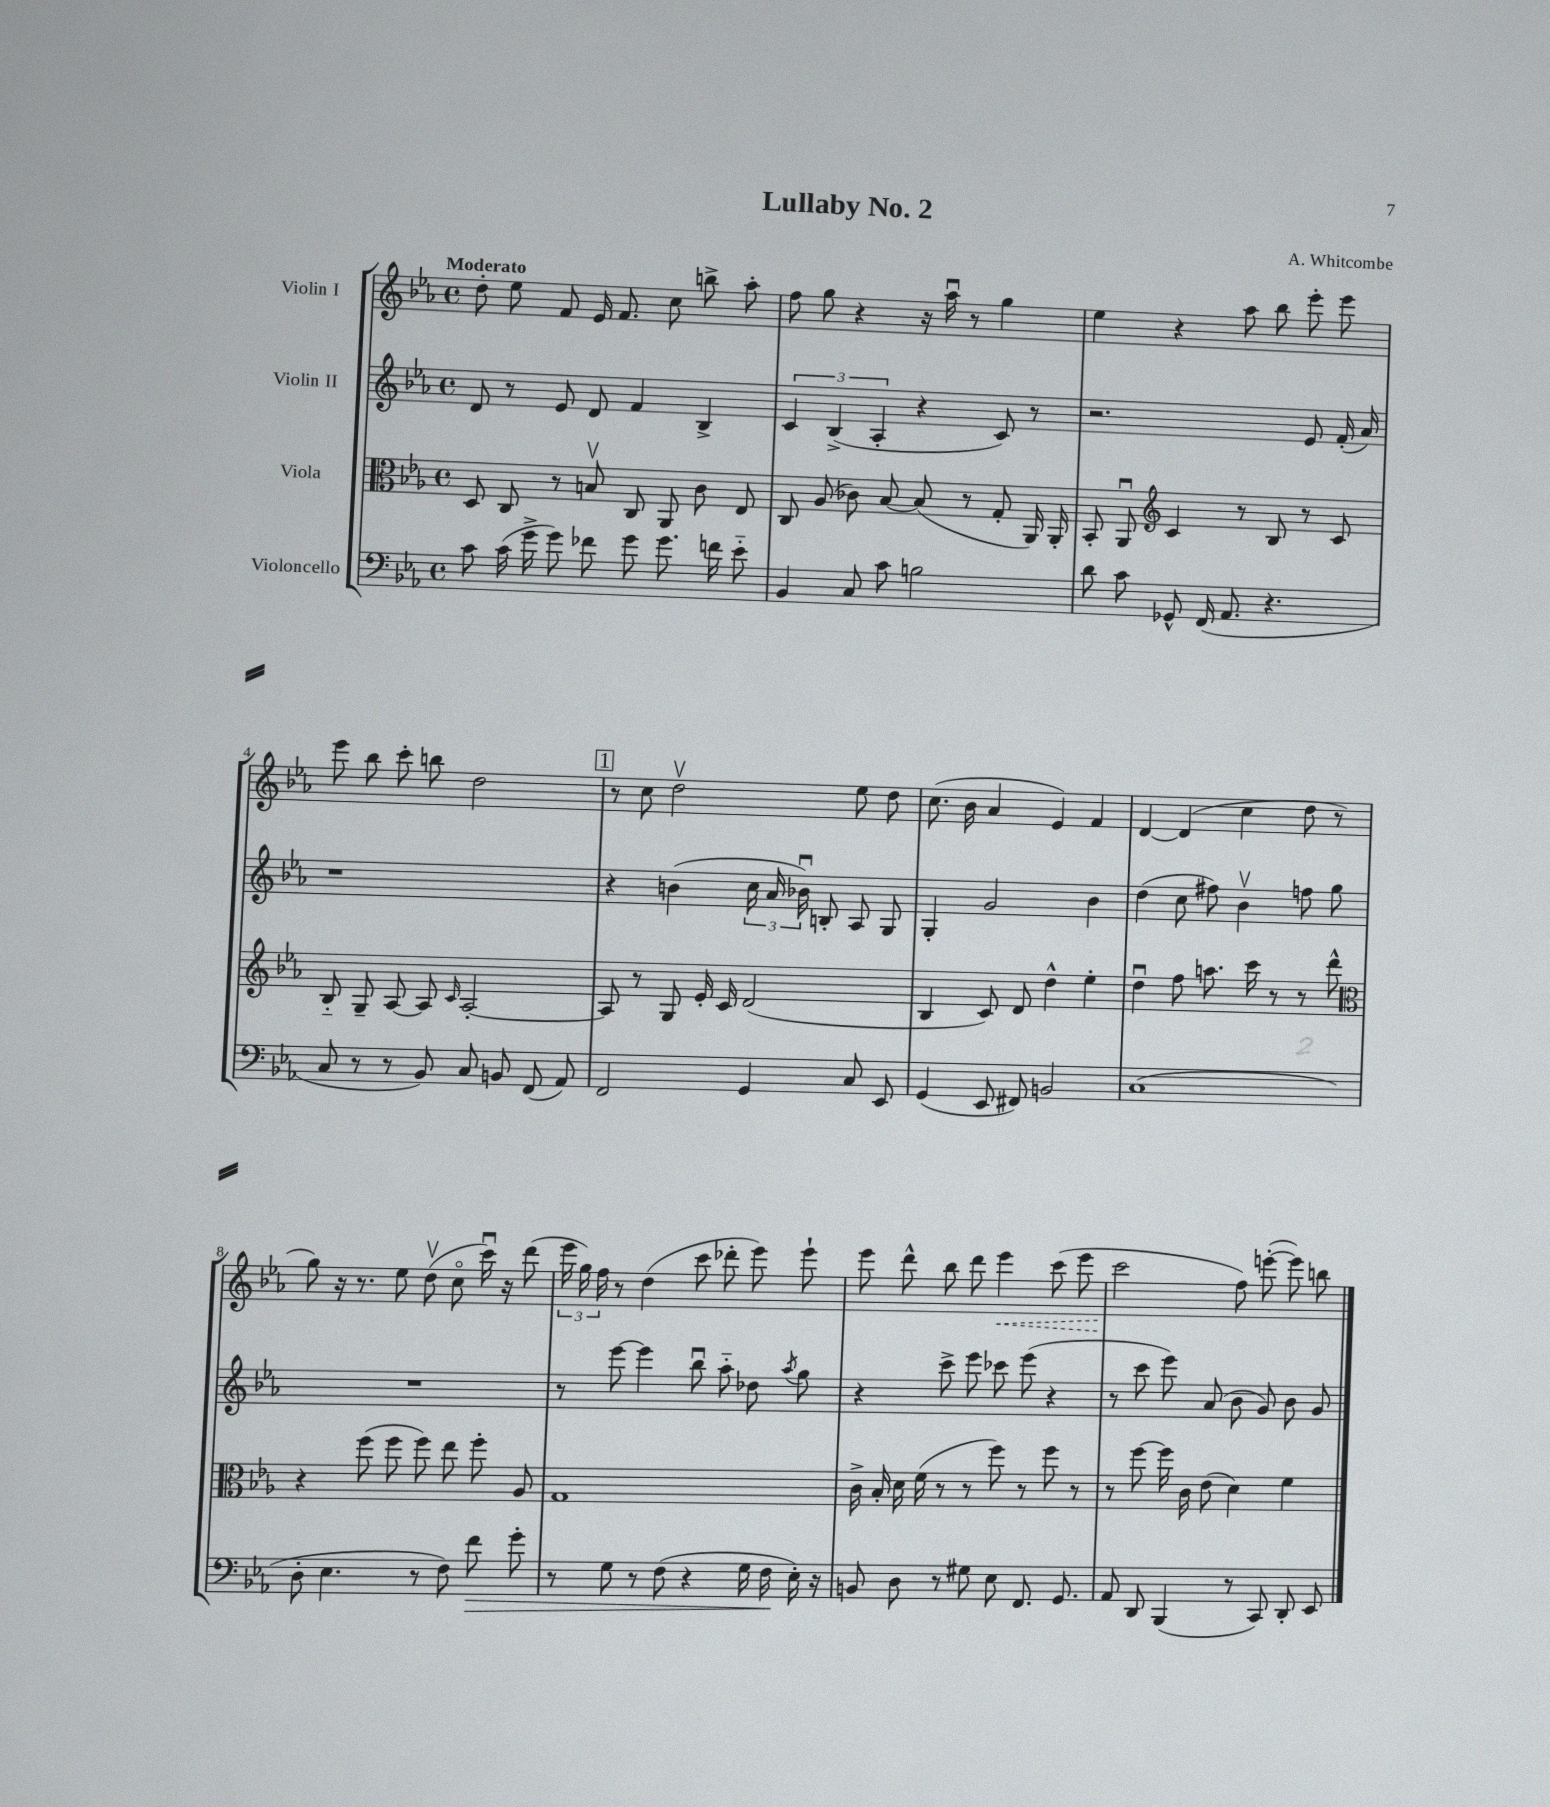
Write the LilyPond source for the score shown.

\header { title = "Lullaby No. 2" composer = "A. Whitcombe" }
<<
\new StaffGroup <<
\new Staff = "s0" \with { instrumentName = "Violin I" } {
    \clef treble \key ees \major \defaultTimeSignature \time 4/4 \tempo "Moderato"
    \autoBeamOff d''8-. ees''8 f'8 ees'16 f'8. c''8 b''8-> aes''8-. |
    f''8 g''8 r4 r16 aes''16\downbow r8 g''4 |
    ees''4 r4 aes''8 bes''8 ees'''8-. ees'''8 |
    ees'''8 bes''8 c'''8-. b''8 d''2 |
    \mark \markup { \box "1" } r8 c''8 d''2\upbow ees''8 d''8 |
    c''8.( bes'16 aes'4 ees'4) f'4 |
    d'4~ d'4( c''4 d''8 r8 |
    g''8) r16 r8. ees''8 d''8\upbow( c''8\flageolet c'''16\downbow) r16 d'''8( |
    \tuplet 3/2 { ees'''16 g''16) f''16 } r8 d''4( c'''8 des'''8-. ees'''8) ees'''8-! |
    ees'''8 d'''8-^ bes''8 d'''8 \once \override Hairpin.style = #'dashed-line ees'''4\< c'''8( ees'''8 |
    c'''2\! f''8) e'''8~-.( e'''8) b''8 \bar "|." |
}
\new Staff = "s1" \with { instrumentName = "Violin II" } {
    \clef treble \key ees \major \defaultTimeSignature \time 4/4
    \autoBeamOff d'8 r8 ees'8 d'8 f'4 bes4-> |
    \tuplet 3/2 { c'4 bes4->( aes4-. } r4 c'8) r8 |
    r2. ees'8 f'16-.( aes'16) |
    r1 |
    \mark \markup { \box "1" } r4 b'4( \tuplet 3/2 { c''16 aes'16 bes'16\downbow) } b8-. aes8 g8 |
    g4-. g'2 bes'4 |
    d''4( c''8 fis''8) bes'4\upbow f''8 g''8 |
    R1 |
    r8 ees'''8~ ees'''4 bes''8\downbow aes''8-_ des''8 \acciaccatura { aes''8 } g''8 |
    r4 c'''8-> ees'''8 ces'''8 ees'''8( r4 |
    r8 c'''8 ees'''8) aes'8( bes'8 g'8) bes'8 g'8 \bar "|." |
}
\new Staff = "s2" \with { instrumentName = "Viola" } {
    \clef alto \key ees \major \defaultTimeSignature \time 4/4
    \autoBeamOff d8 c8 r8 b8\upbow c8 aes,8 c'8 ees8 |
    c8 aes8( ces'8) bes8~ bes8( r8 g8-. aes,16) aes,16-. |
    bes,8-. aes,8\downbow \clef treble c'4 r8 bes8 r8 c'8 |
    bes8-_ g8-- aes8~ aes8 \grace { c'16 } aes2~-. |
    \mark \markup { \box "1" } aes8 r8 g8 ees'16-. c'16 d'2( |
    bes4 c'8) d'8 d''4-^ ees''4-. |
    d''4\downbow f''8 a''8. c'''16 r8 r8 d'''8-^ |
    \clef alto r4 f''8( f''8 f''8) ees''8 f''8-. aes8 |
    g1 |
    c'16-> bes16-. d'16 f'16( r8 r8 f''8) r8 f''8 r8 |
    r8 f''8~ f''16 c'16 ees'8( d'4) f'4 \bar "|." |
}
\new Staff = "s3" \with { instrumentName = "Violoncello" } {
    \clef bass \key ees \major \defaultTimeSignature \time 4/4
    \autoBeamOff c'8 c'16( g'16-> g'8) fes'8 g'8 g'8. f'16 ees'8-_ |
    bes,4 c8 c'8 b2 |
    d'8 c'8 ges,8-^ f,16( aes,8. r4. |
    c8 r8 r8 bes,8) c8 b,8 f,8( aes,8) |
    \mark \markup { \box "1" } f,2 g,4 c8 ees,8 |
    g,4( ees,8 fis,8) b,2 |
    c1( |
    d8-. ees4. r8 f8) f'8\> g'8-. |
    r8 g8 r8 f8( r4 g16 f16\! ees16-.) r16 |
    b,8 d8 r8 gis8 ees8 f,8. g,8. |
    aes,8 d,8 bes,,4( r8 c,8) d,8-. ees,8 \bar "|." |
}
>>
>>
